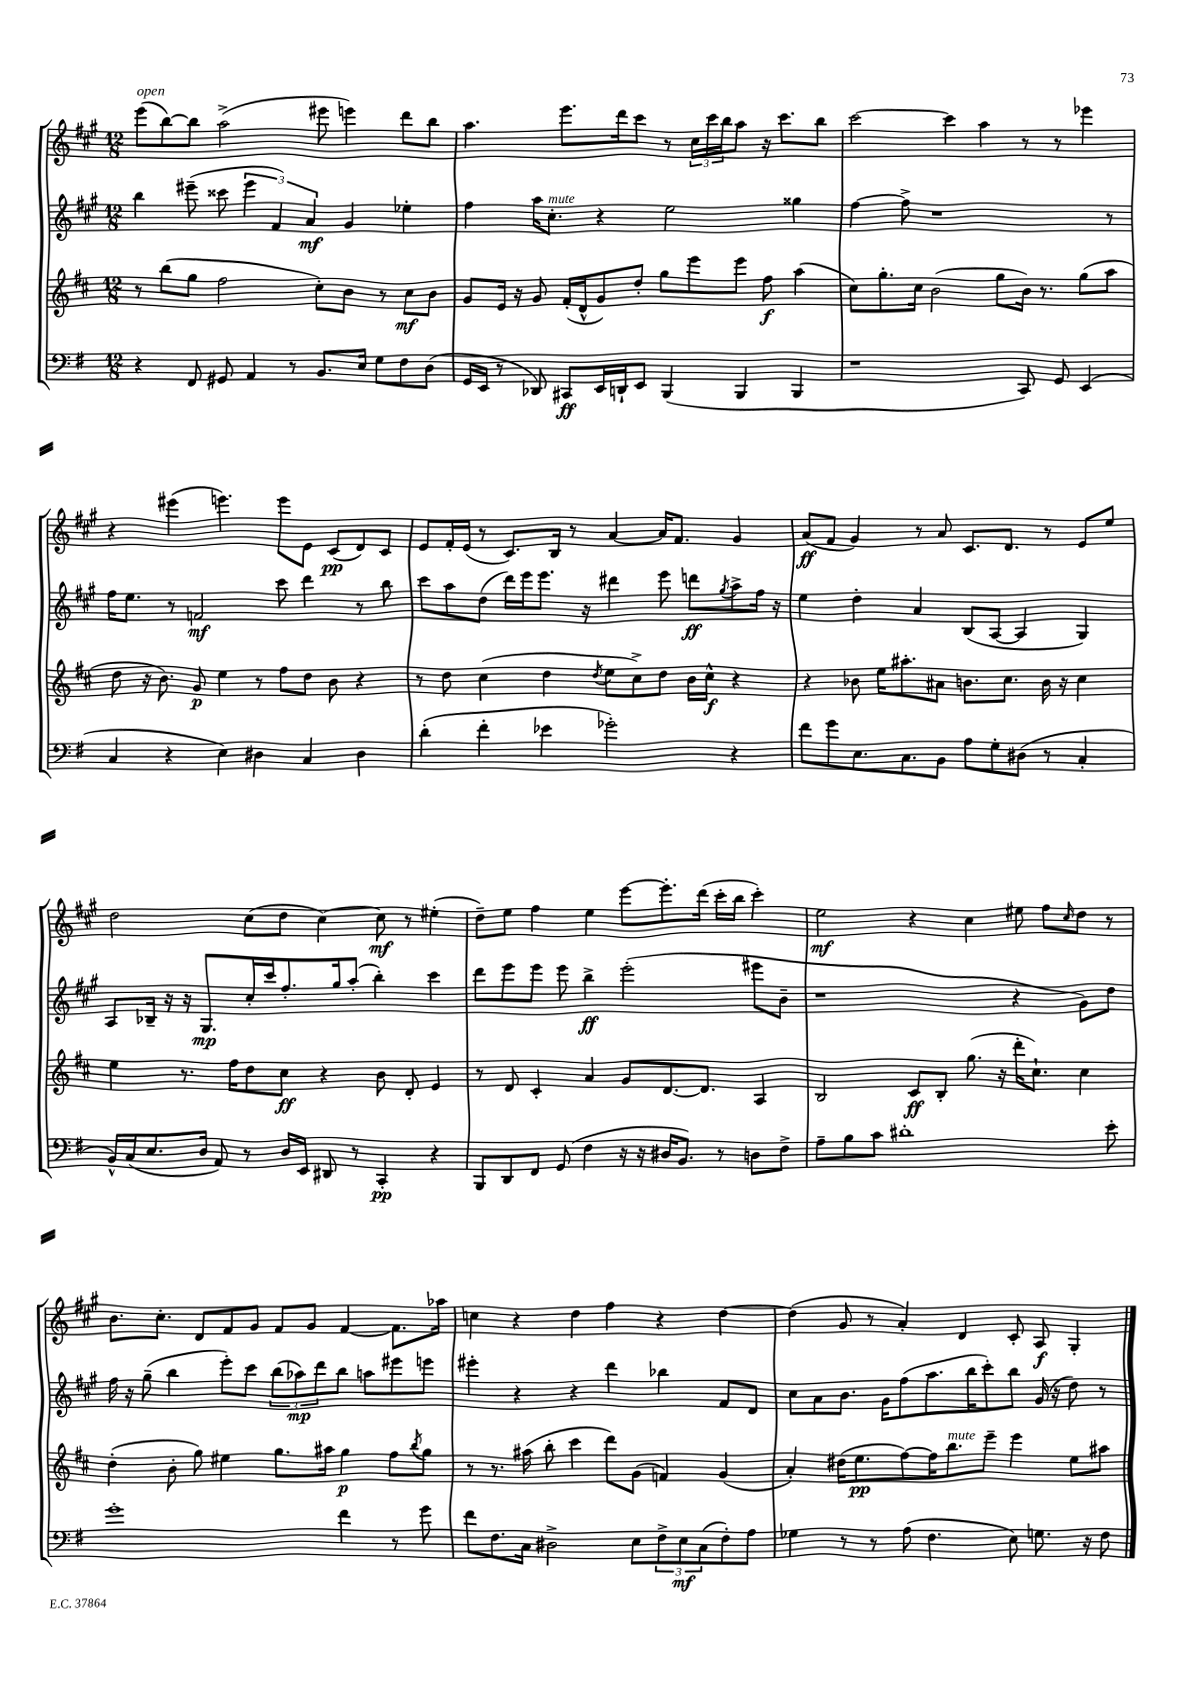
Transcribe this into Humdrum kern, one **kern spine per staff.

**kern	**dynam	**kern	**dynam	**kern	**dynam	**kern	**dynam
*part4	*part4	*part3	*part3	*part2	*part2	*part1	*part1
*staff4	*staff4	*staff3	*staff3	*staff2	*staff2	*staff1	*staff1
*clefF4	*	*clefG2	*	*clefG2	*	*clefG2	*
*k[f#]	*	*k[f#c#]	*	*k[f#c#g#]	*	*k[f#c#g#]	*
*M12/8	*	*M12/8	*	*M12/8	*	*M12/8	*
=132	=132	=132	=132	=132	=132	=132	=132
!	!	!	!	!	!	!LO:TX:a:i:t=open	!
4r	.	8r	.	4bb\	.	(8eee\L	.
.	.	(8bb\L	.	.	.	[8bb\)	.
8FF#/	.	8gg\J	.	(8eee#X~\	.	8bb\J]	.
8GG#X/	.	2ff#\	.	8ccc##X\	.	(2aa^\	.
4AA/	.	.	.	6eee#\	.	.	.
.	.	.	.	6f#/)	.	.	.
8r	.	.	.	.	.	.	.
.	.	.	.	6a/	mf	.	.
8.BB/L	.	8cc#'\L)	.	.	.	8eee#X\	.
.	.	8b\J	.	4g#/	.	4eeen\)	.
16E/Jk	.	.	.	.	.	.	.
8G\L	.	8r	.	.	.	.	.
8F#\	.	8cc#\L	mf	4ee-X'\	.	8ddd\L	.
(8D\J	.	8b\J	.	.	.	8bb\J	.
=133	=133	=133	=133	=133	=133	=133	=133
16GG/LL	.	8g/L	.	4ff#\	.	4.aa\	.
16EE/JJ	.	.	.	.	.	.	.
8r	.	16e/Jk	.	.	.	.	.
.	.	16r	.	.	.	.	.
8DD-X/)	.	8g/	.	16aa\KL	.	.	.
!	!	!	!	!LO:TX:a:i:t=mute	!	!	!
.	.	.	.	8.cc#'\J	.	.	.
8CC#X/L	ff	(16f#'/LL	.	.	.	8.eee\L	.
.	.	16d^^/J	.	.	.	.	.
16EE/L	.	8g/)	.	4r	.	.	.
16DDn`/J	.	.	.	.	.	16ddd\k	.
8EE/J	.	8dd'/J	.	.	.	8ccc#\J	.
(4BBB/	.	8gg\L	.	2ee\	.	8r	.
.	.	8eee\	.	.	.	24cc#\LL	.
.	.	.	.	.	.	24ccc#\	.
.	.	.	.	.	.	24bb\J	.
4BBB/	.	8eee\J	.	.	.	8aa\J	.
.	.	8ff#\	f	.	.	16r	.
.	.	.	.	.	.	8.ccc#\L	.
4BBB/	.	(4aa\	.	4gg##X\	.	.	.
.	.	.	.	.	.	8bb\J	.
=134	=134	=134	=134	=134	=134	=134	=134
1r	.	8cc#\L)	.	[4ff#\	.	[2ccc#\	.
.	.	8.gg'\	.	.	.	.	.
.	.	.	.	8ff#^\]	.	.	.
.	.	16cc#\Jk	.	.	.	.	.
.	.	(2b\	.	1r	.	.	.
.	.	.	.	.	.	4ccc#\]	.
.	.	.	.	.	.	4aa\	.
.	.	8gg\L	.	.	.	.	.
8CC/)	.	16b\Jk)	.	.	.	8r	.
.	.	8.r	.	.	.	.	.
8GG/	.	.	.	.	.	8r	.
(4EE/	.	(8gg\L	.	.	.	4eee-X\	.
.	.	8aa\J	.	8r	.	.	.
!!LO:LB:g=z
=135	=135	=135	=135	=135	=135	=135	=135
4C/	.	8dd\	.	16ff#\KL	.	4r	.
.	.	.	.	8.ee\J	.	.	.
.	.	16r	.	.	.	.	.
.	.	8.b\)	.	.	.	.	.
4r	.	.	.	8r	.	(4eee#X\	.
.	.	8g/	p	2fn/	mf	.	.
4E\)	.	4ee\	.	.	.	4.eeen\)	.
4D#X\	.	8r	.	.	.	.	.
.	.	8ff#\L	.	8ccc#\	.	8eee\L	.
4C/	.	8dd\J	.	4ddd\	.	8e\J	.
.	.	8b\	.	.	.	(8c#/L	pp
4D#\	.	4r	.	8r	.	8d/)	.
.	.	.	.	8bb\	.	8c#/J	.
=136	=136	=136	=136	=136	=136	=136	=136
(4d'\	.	8r	.	8ccc#\L	.	8e/L	.
.	.	8dd\	.	8aa\	.	16f#'/L	.
.	.	.	.	.	.	(16e/JJ	.
4f#'\	.	(4cc#\	.	(8dd\J	.	8r	.
.	.	.	.	16ddd\LL)	.	8.c#/L)	.
.	.	.	.	16eee\J	.	.	.
4e-X\	.	4dd\	.	8.eee\J	.	.	.
.	.	.	.	.	.	16B/Jk	.
.	.	.	.	.	.	8r	.
.	.	.	.	16r	.	.	.
.	.	8qdd/	.	.	.	.	.
2g-X'\)	.	8ee\L	.	4ddd#X\	.	[4a/	.
.	.	8cc#^\)	.	.	.	.	.
.	.	8dd\J	.	8eee\	.	16a/KL]	.
.	.	.	.	.	.	8.f#/J	.
.	.	16b\LL	.	8dddn\L	ff	.	.
.	.	16cc#^^\JJ	f	.	.	.	.
.	.	.	.	8qgg#/	.	.	.
4r	.	4r	.	8aa^\	.	4g#/	.
.	.	.	.	16ff#\Jk	.	.	.
.	.	.	.	16r	.	.	.
=137	=137	=137	=137	=137	=137	=137	=137
8f#\L	.	4r	.	4ee\	.	(8a/L	ff
8g\	.	.	.	.	.	8f#/J	.
8.E\	.	8b-X\	.	4dd'\	.	4g#/)	.
.	.	16ee\KL	.	.	.	.	.
8.C\	.	8.aa#X'\	.	.	.	.	.
.	.	.	.	4a/	.	8r	.
8BB\J	.	8a#X\J	.	.	.	8a/	.
8A\L	.	8.bn\L	.	(8B/L	.	8.c#/L	.
8G'\	.	.	.	[8A/J	.	.	.
.	.	8.cc#\J	.	.	.	8.d/J	.
(8D#X\J	.	.	.	4A/]	.	.	.
8r	.	16b\	.	.	.	8r	.
.	.	16r	.	.	.	.	.
4C'/	.	4cc#\	.	4G#/)	.	8e/L	.
.	.	.	.	.	.	8ee/J	.
!!LO:LB:g=z
=138	=138	=138	=138	=138	=138	=138	=138
16BB^^/LL)	.	4ee\	.	8A/L	.	2dd\	.
(16C/J	.	.	.	.	.	.	.
8.E/	.	.	.	16B-X~/Jk	.	.	.
.	.	.	.	16r	.	.	.
.	.	8.r	.	16r	.	.	.
16D/Jk	.	.	.	8.G#/L	mp	.	.
8AA/)	.	.	.	.	.	.	.
.	.	16ff#\KL	.	.	.	.	.
8r	.	8dd\	.	16cc#'/L	.	(8cc#\L	.
.	.	.	.	16ccc#/J	.	.	.
16D/LL	.	8cc#\J	ff	8.ff#'/	.	8dd\J	.
16EE/JJ	.	.	.	.	.	.	.
8DD#X/	.	4r	.	.	.	[4cc#\)	.
.	.	.	.	16gg#/k	.	.	.
8r	.	.	.	(8aa'/J	.	.	.
4CC'/	pp	8b\	.	4bb'\)	.	8cc#\]	mf
.	.	8d'/	.	.	.	8r	.
4r	.	4e/	.	4ccc#\	.	(4ee#X'\	.
=139	=139	=139	=139	=139	=139	=139	=139
8BBB/L	.	8r	.	8ddd\L	.	8dd~\L)	.
8DD/	.	8d/	.	8eee\	.	8ee\J	.
8FF#/J	.	4c#'/	.	8eee\J	.	4ff#\	.
(8GG/	.	.	.	8eee\	.	.	.
4F#\	.	4a/	.	4bb^\	ff	4ee\	.
16r	.	8g/L	.	(2eee'\	.	[8eee\L	.
16r	.	.	.	.	.	.	.
16D#X/KL	.	[8.d/	.	.	.	8.eee'\]	.
8.BB/J)	.	.	.	.	.	.	.
.	.	8.d/J]	.	.	.	(16ddd\Jk	.
8r	.	.	.	.	.	16ccc#'\LL	.
.	.	.	.	.	.	16bb\JJ	.
8Dn\L	.	4A/	.	8eee#X\L	.	4ccc#'\)	.
8F#^\J	.	.	.	8b~\J	.	.	.
=140	=140	=140	=140	=140	=140	=140	=140
8A~\L	.	2B/	.	1r	.	2ee\	mf
8B\	.	.	.	.	.	.	.
8c\J	.	.	.	.	.	.	.
1d#X'	.	.	.	.	.	.	.
.	.	8c#/L	ff	.	.	4r	.
.	.	8B'/J	.	.	.	.	.
.	.	(8.gg\	.	.	.	4cc#\	.
.	.	16r	.	.	.	.	.
.	.	16ddd'\KL	.	4r	.	8ee#X\	.
.	.	8.cc#`\J)	.	.	.	.	.
.	.	.	.	.	.	8ff#\L	.
.	.	.	.	.	.	16qqcc#/	.
.	.	4cc#\	.	8g#\L)	.	8dd\J	.
8e'\	.	.	.	8dd\J	.	8r	.
!!LO:LB:g=z
=141	=141	=141	=141	=141	=141	=141	=141
1g'	.	(4dd'\	.	16ff#\	.	8.b\L	.
.	.	.	.	16r	.	.	.
.	.	.	.	(8gg#~\	.	.	.
.	.	.	.	.	.	8.cc#'\J	.
.	.	8b'\	.	4bb\	.	.	.
.	.	8gg\)	.	.	.	8d/L	.
.	.	4ee#X\	.	8eee'\L)	.	8f#/	.
.	.	.	.	8ccc#\J	.	8g#/J	.
.	.	8.gg\L	.	(12bb\L	.	8f#/L	.
.	.	.	.	12aa-X\)	mp	.	.
.	.	.	.	.	.	8g#/J	.
.	.	.	.	12ddd\	.	.	.
.	.	16aa#X\Jk	.	.	.	.	.
4f#\	.	4gg\	p	8bb\J	.	[4f#/	.
.	.	.	.	8aan\L	.	.	.
8r	.	8ff#\L	.	8eee#X\	.	8.f#\L]	.
.	.	8qbb/	.	.	.	.	.
8g\	.	8gg\J	.	8eeen\J	.	.	.
.	.	.	.	.	.	16aa-X\Jk	.
=142	=142	=142	=142	=142	=142	=142	=142
8f#\L	.	8r	.	4eee#X'\	.	4ccn\	.
8.F#\	.	8.r	.	.	.	.	.
.	.	.	.	4r	.	4r	.
16C\Jk	.	(16aa#X\	.	.	.	.	.
2D#X^\	.	8bb'\	.	.	.	.	.
.	.	4ccc#\	.	4r	.	4dd\	.
.	.	8ddd\L)	.	4ddd\	.	4ff#\	.
8E\L	.	(8g\J	.	.	.	.	.
12F#^\	.	4fn/)	.	4bb-X\	.	4r	.
12E\	mf	.	.	.	.	.	.
(12C\	.	.	.	.	.	.	.
8F#'\)	.	(4g/	.	8f#/L	.	[4dd\	.
8A\J	.	.	.	8d/J	.	.	.
=143	=143	=143	=143	=143	=143	=143	=143
4G-X\	.	4a'/)	.	8cc#\L	.	(4dd\]	.
.	.	.	.	8a\	.	.	.
8r	.	(16dd#X\KL	.	8.b\J	.	8g#/	.
.	.	8.ee\	pp	.	.	.	.
8r	.	.	.	.	.	8r	.
.	.	.	.	16g#\KL	.	.	.
(8A\	.	[8ff#\)	.	(8ff#\	.	4a'/)	.
4.F#\	.	16ff#\K]	.	8.aa\	.	.	.
!	!	!LO:TX:a:i:t=mute	!	!	!	!	!
.	.	8.bb\	.	.	.	.	.
.	.	.	.	.	.	4d/	.
.	.	.	.	16bb\K	.	.	.
.	.	8eee~\J	.	8ccc#'\)	.	.	.
8E\)	.	4eee\	.	8bb\J	.	8c#'/	.
8.Gn\	.	.	.	(16g#/	.	8A/	f
.	.	.	.	16r	.	.	.
.	.	8ee\L	.	8dd\)	.	4G#'/	.
16r	.	.	.	.	.	.	.
8F#\	.	8aa#X\J	.	8r	.	.	.
==	==	==	==	==	==	==	==
*-	*-	*-	*-	*-	*-	*-	*-
